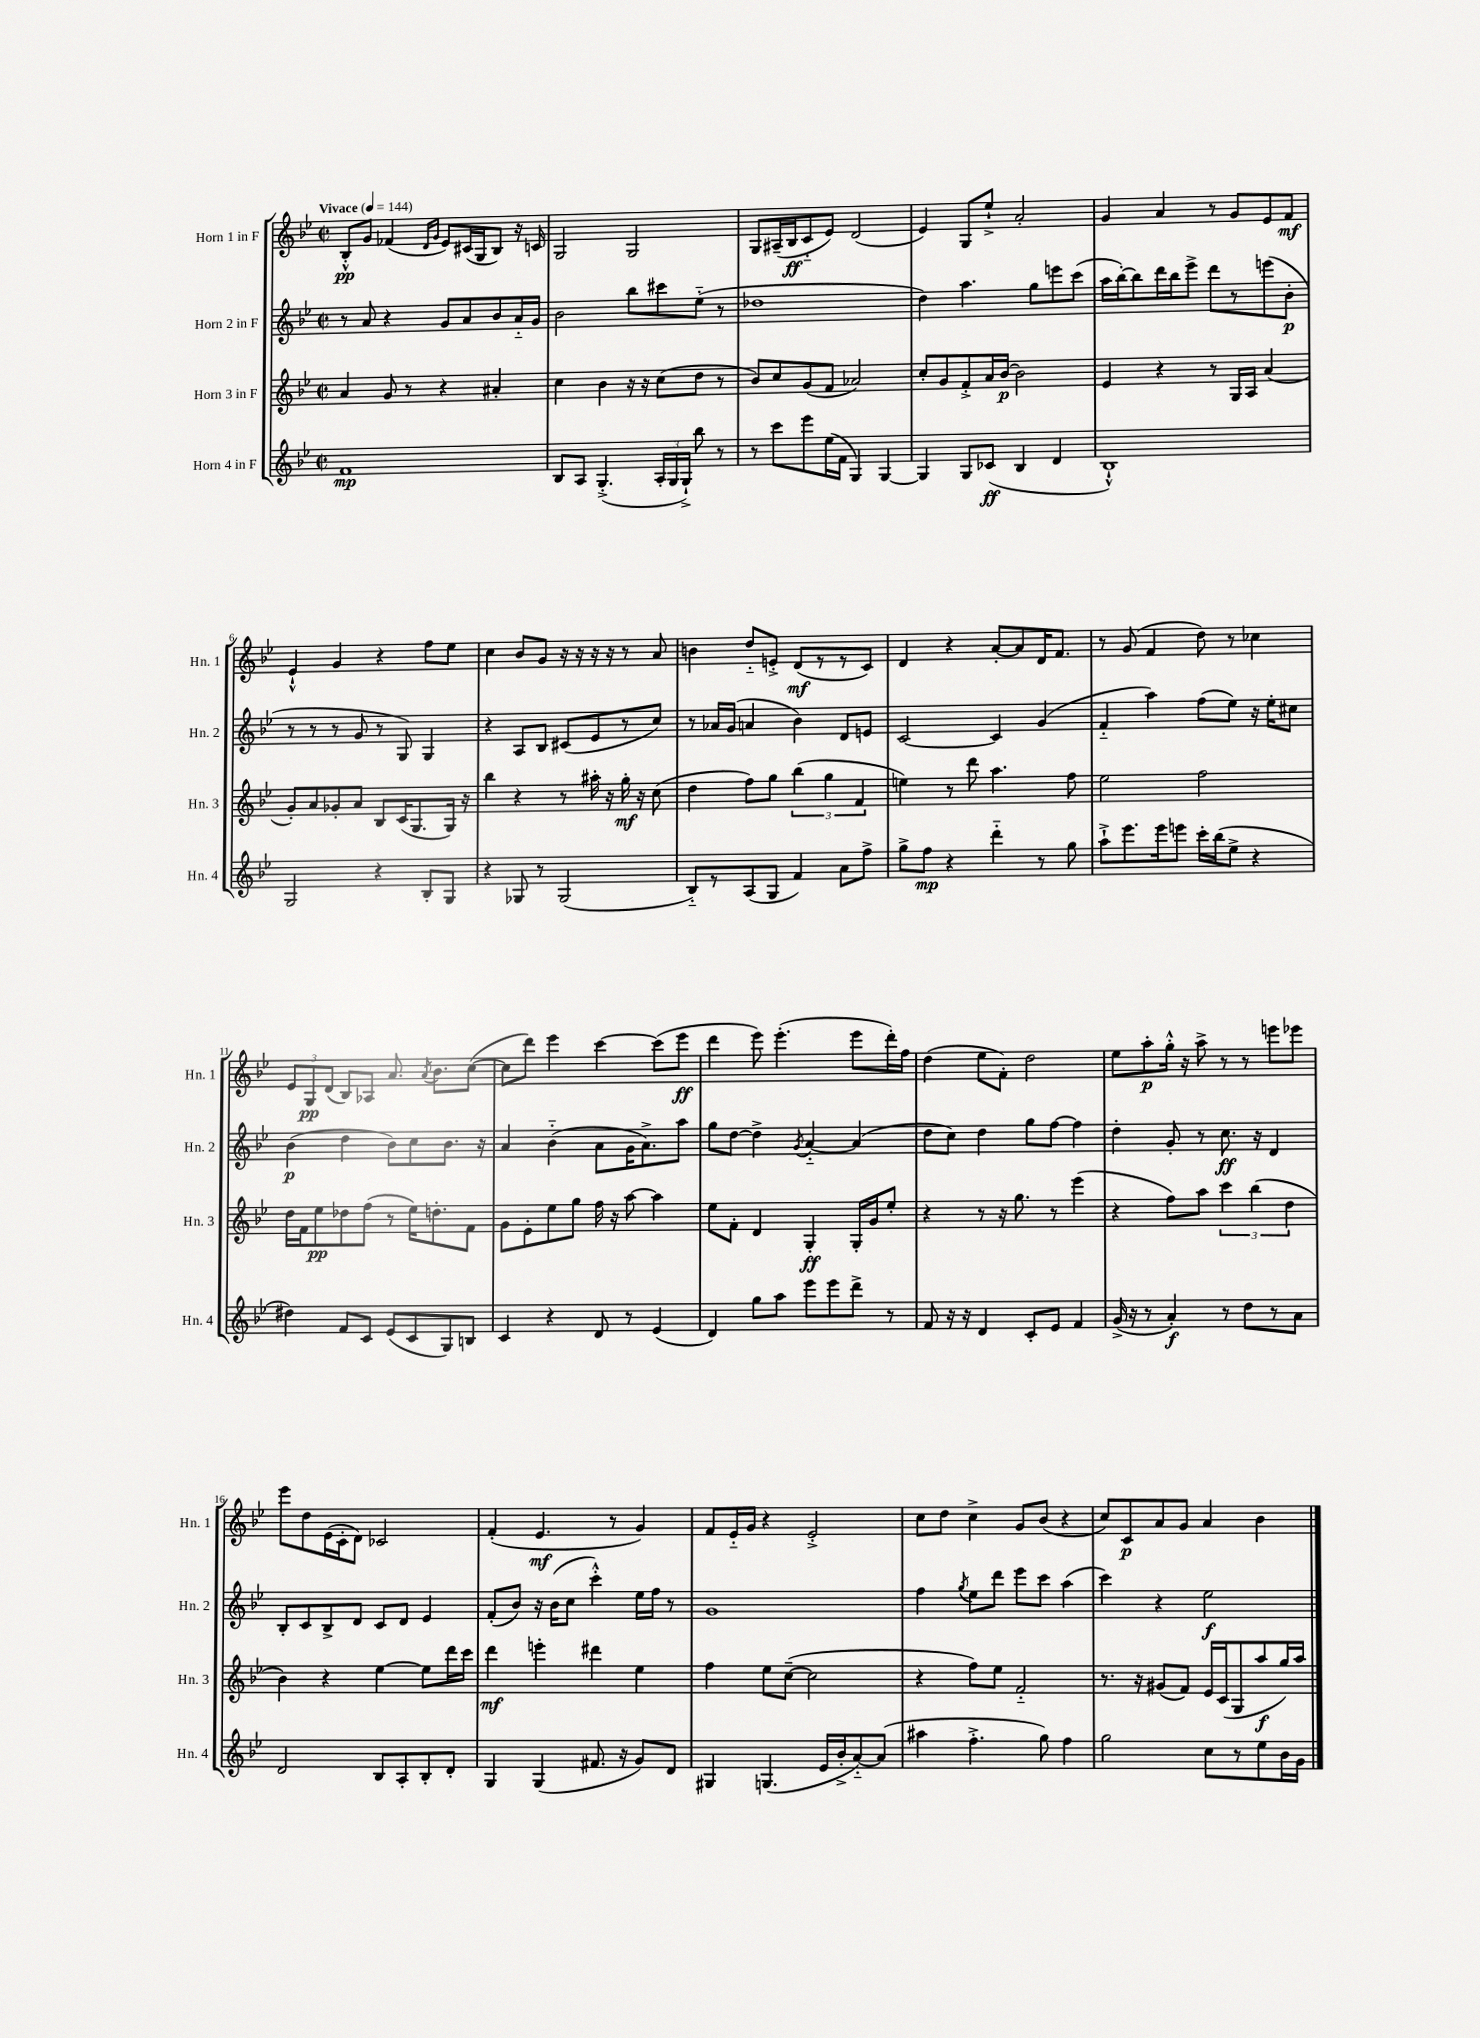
<<
\new StaffGroup <<
\new Staff = "s0" \with { instrumentName = "Horn 1 in F" shortInstrumentName = "Hn. 1" } {
    \clef treble \key bes \major \defaultTimeSignature \time 2/2 \tempo "Vivace" 4 = 144
    \autoBeamOff bes8[-.-^\pp g'8] fes'4( \grace { d'16[ g'16] } ees'8[) cis'16( g16 bes8]) r16 c'16 |
    g2 g2 |
    g8[ ais16--( bes16\ff c'8-_ ees'8]) d'2( |
    ees'4) g8[ ees''8]-!-> a'2-. |
    g'4 a'4 r8 g'8[ ees'8 f'8]\mf |
    ees'4-!-^ g'4 r4 f''8[ ees''8] |
    c''4 bes'8[ g'8] r16 r16 r16 r16 r8 a'8 |
    b'4 d''8[-_ e'8]-.-> d'8[\mf( r8 r8 c'8]) |
    d'4 r4 a'8[~-. a'8 d'16 f'8.] |
    r8 g'8( f'4 d''8) r8 ces''4 |
    \tuplet 3/2 { ees'8[ g8\pp d'8]( } bes8[) aes8] a'8. \acciaccatura { a'8 } bes'8.[ c''8]~( |
    c''8[ d'''8]) ees'''4 c'''4~ c'''8[( ees'''8]\ff |
    d'''4 ees'''8) ees'''4.-.( ees'''8[ d'''16-.) f''16] |
    d''4( ees''8[ f'8]-.) d''2 |
    ees''8[ a''8-.\p g''16]-.-^ r16 a''8-> r8 r8 e'''8[ ees'''8] |
    ees'''8[ d''8 ees'16( c'16-. d'8]) ces'2 |
    f'4-.( ees'4.\mf r8 g'4) |
    f'8[ ees'16-_ g'16] r4 ees'2-.-> |
    c''8[ d''8] c''4-> g'8[ bes'8]( r4 |
    c''8[) c'8\p a'8 g'8] a'4 bes'4 \bar "|." |
}
\new Staff = "s1" \with { instrumentName = "Horn 2 in F" shortInstrumentName = "Hn. 2" } {
    \clef treble \key bes \major \defaultTimeSignature \time 2/2
    \autoBeamOff r8 a'8 r4 g'8[ a'8 bes'8 a'16-_ g'16] |
    bes'2 bes''8[ cis'''8 ees''8]-_( r8 |
    des''1 |
    d''4) a''4. g''8[ e'''8 c'''8]( |
    a''16[ bes''16~-.) bes''8 d'''16 bes''16 ees'''8]-> d'''8[ r8 e'''8( bes'8]-.\p |
    r8 r8 r8 g'8 r8 g8) g4 |
    r4 a8[ bes8] cis'8[( ees'8 r8 c''8]) |
    r8 aes'16[ g'16]( a'4 bes'4) d'8[ e'8] |
    c'2~ c'4 g'4( |
    f'4-_ a''4) f''8[( ees''8]) r16 ees''16[-. cis''8] |
    bes'4\p( d''4 bes'8[) c''8 bes'8.] r16 |
    a'4 bes'4-_( a'8[ g'16 a'8.->) a''8] |
    g''8[ d''8]~ d''4-> \acciaccatura { g'8 } a'4~-_ a'4( |
    d''8[ c''8]) d''4 g''8[ f''8]~ f''4 |
    d''4-. g'8-. r8 c''8.\ff r16 d'4 |
    bes8[-. c'8 bes8-> d'8] c'8[ d'8] ees'4 |
    f'8[-.( bes'8]) r16 bes'16[( c''8] c'''4-.-^) ees''16[ f''16] r8 |
    g'1 |
    f''4 \acciaccatura { g''8 } ees''8[ d'''8] ees'''8[ c'''8] a''4( |
    c'''4) r4 ees''2\f \bar "|." |
}
\new Staff = "s2" \with { instrumentName = "Horn 3 in F" shortInstrumentName = "Hn. 3" } {
    \clef treble \key bes \major \defaultTimeSignature \time 2/2
    \autoBeamOff a'4 g'8 r8 r4 ais'4-. |
    c''4 bes'4 r16 r16 c''8[( d''8] r8 |
    bes'8[) c''8 g'8( f'8] aes'2) |
    c''8[-. g'8 f'8-.-> a'16 bes'16]~\p bes'2 |
    ees'4 r4 r8 g16[ a16] a'4( |
    g'8[-.) a'8 ges'8-. a'8] bes8[ c'16( g8. g16]) r16 |
    bes''4 r4 r8 ais''16-. r16 g''16-.\mf r16 c''8( |
    d''4 f''8[) g''8] \tuplet 3/2 { bes''4( g''4 f'4 } |
    e''4) r8 d'''8 a''4. f''8 |
    ees''2 f''2 |
    d''16[ f'16 ees''8\pp des''8 f''8]( r8 ees''16[) d''8.-. f'8] |
    g'8[ ees'8-. ees''8 g''8] f''16 r16 a''8~ a''4 |
    ees''8[ f'8]-. d'4 g4-.\ff g16[-. g'16 ees''8]-. |
    r4 r8 r16 g''8. r8 ees'''4( |
    r4 f''8[) a''8] \tuplet 3/2 { c'''4 bes''4( d''4 } |
    bes'4) r4 ees''4~ ees''8[ d'''16 c'''16] |
    d'''4\mf e'''4-. dis'''4 ees''4 |
    f''4 ees''8[ c''8]~--( c''2 |
    r4 f''8[) ees''8] f'2-_ |
    r8. r16 gis'8[( f'8]) ees'16[ c'16( g8 a''8\f g''16) a''16] \bar "|." |
}
\new Staff = "s3" \with { instrumentName = "Horn 4 in F" shortInstrumentName = "Hn. 4" } {
    \clef treble \key bes \major \defaultTimeSignature \time 2/2
    \autoBeamOff f'1\mp |
    bes8[ a8] g4.-.->( \tuplet 3/2 { a16[-. g16 g16]-!->) } bes''8 r8 |
    r8 c'''8[ ees'''8 ees''16( f'16] g4) g4~ |
    g4 g8[ ces'8]\ff( bes4 d'4 |
    bes1-!-^) |
    g2 r4 bes8[-. g8] |
    r4 ges8 r8 ges2( |
    bes8[-_) r8 a8( g8] f'4) a'8[ f''8]-> |
    g''8[-> f''8]\mp r4 d'''4-_ r8 g''8 |
    a''8[-!-> ees'''8. ees'''16 e'''8] c'''16[-. bes''16( ees''8]-> r4 |
    dis''4) f'8[ c'8] ees'8[( c'8 g8) b8] |
    c'4 r4 d'8 r8 ees'4( |
    d'4) g''8[ a''8] ees'''8[ ees'''8 d'''8]-> r8 |
    f'8 r16 r16 d'4 c'8[-. ees'8] f'4 |
    g'16->( r16 r8 a'4-.\f) r8 d''8[ r8 a'8] |
    d'2 bes8[ a8-. bes8-. d'8]-. |
    g4 g4( fis'8. r16 g'8[) d'8] |
    gis4 g4.( ees'16[ bes'16-.-> a'8~-_) a'8]( |
    ais''4 f''4.-.-> g''8) f''4 |
    g''2 c''8[ r8 ees''8 bes'16 g'16] \bar "|." |
}
>>
>>
